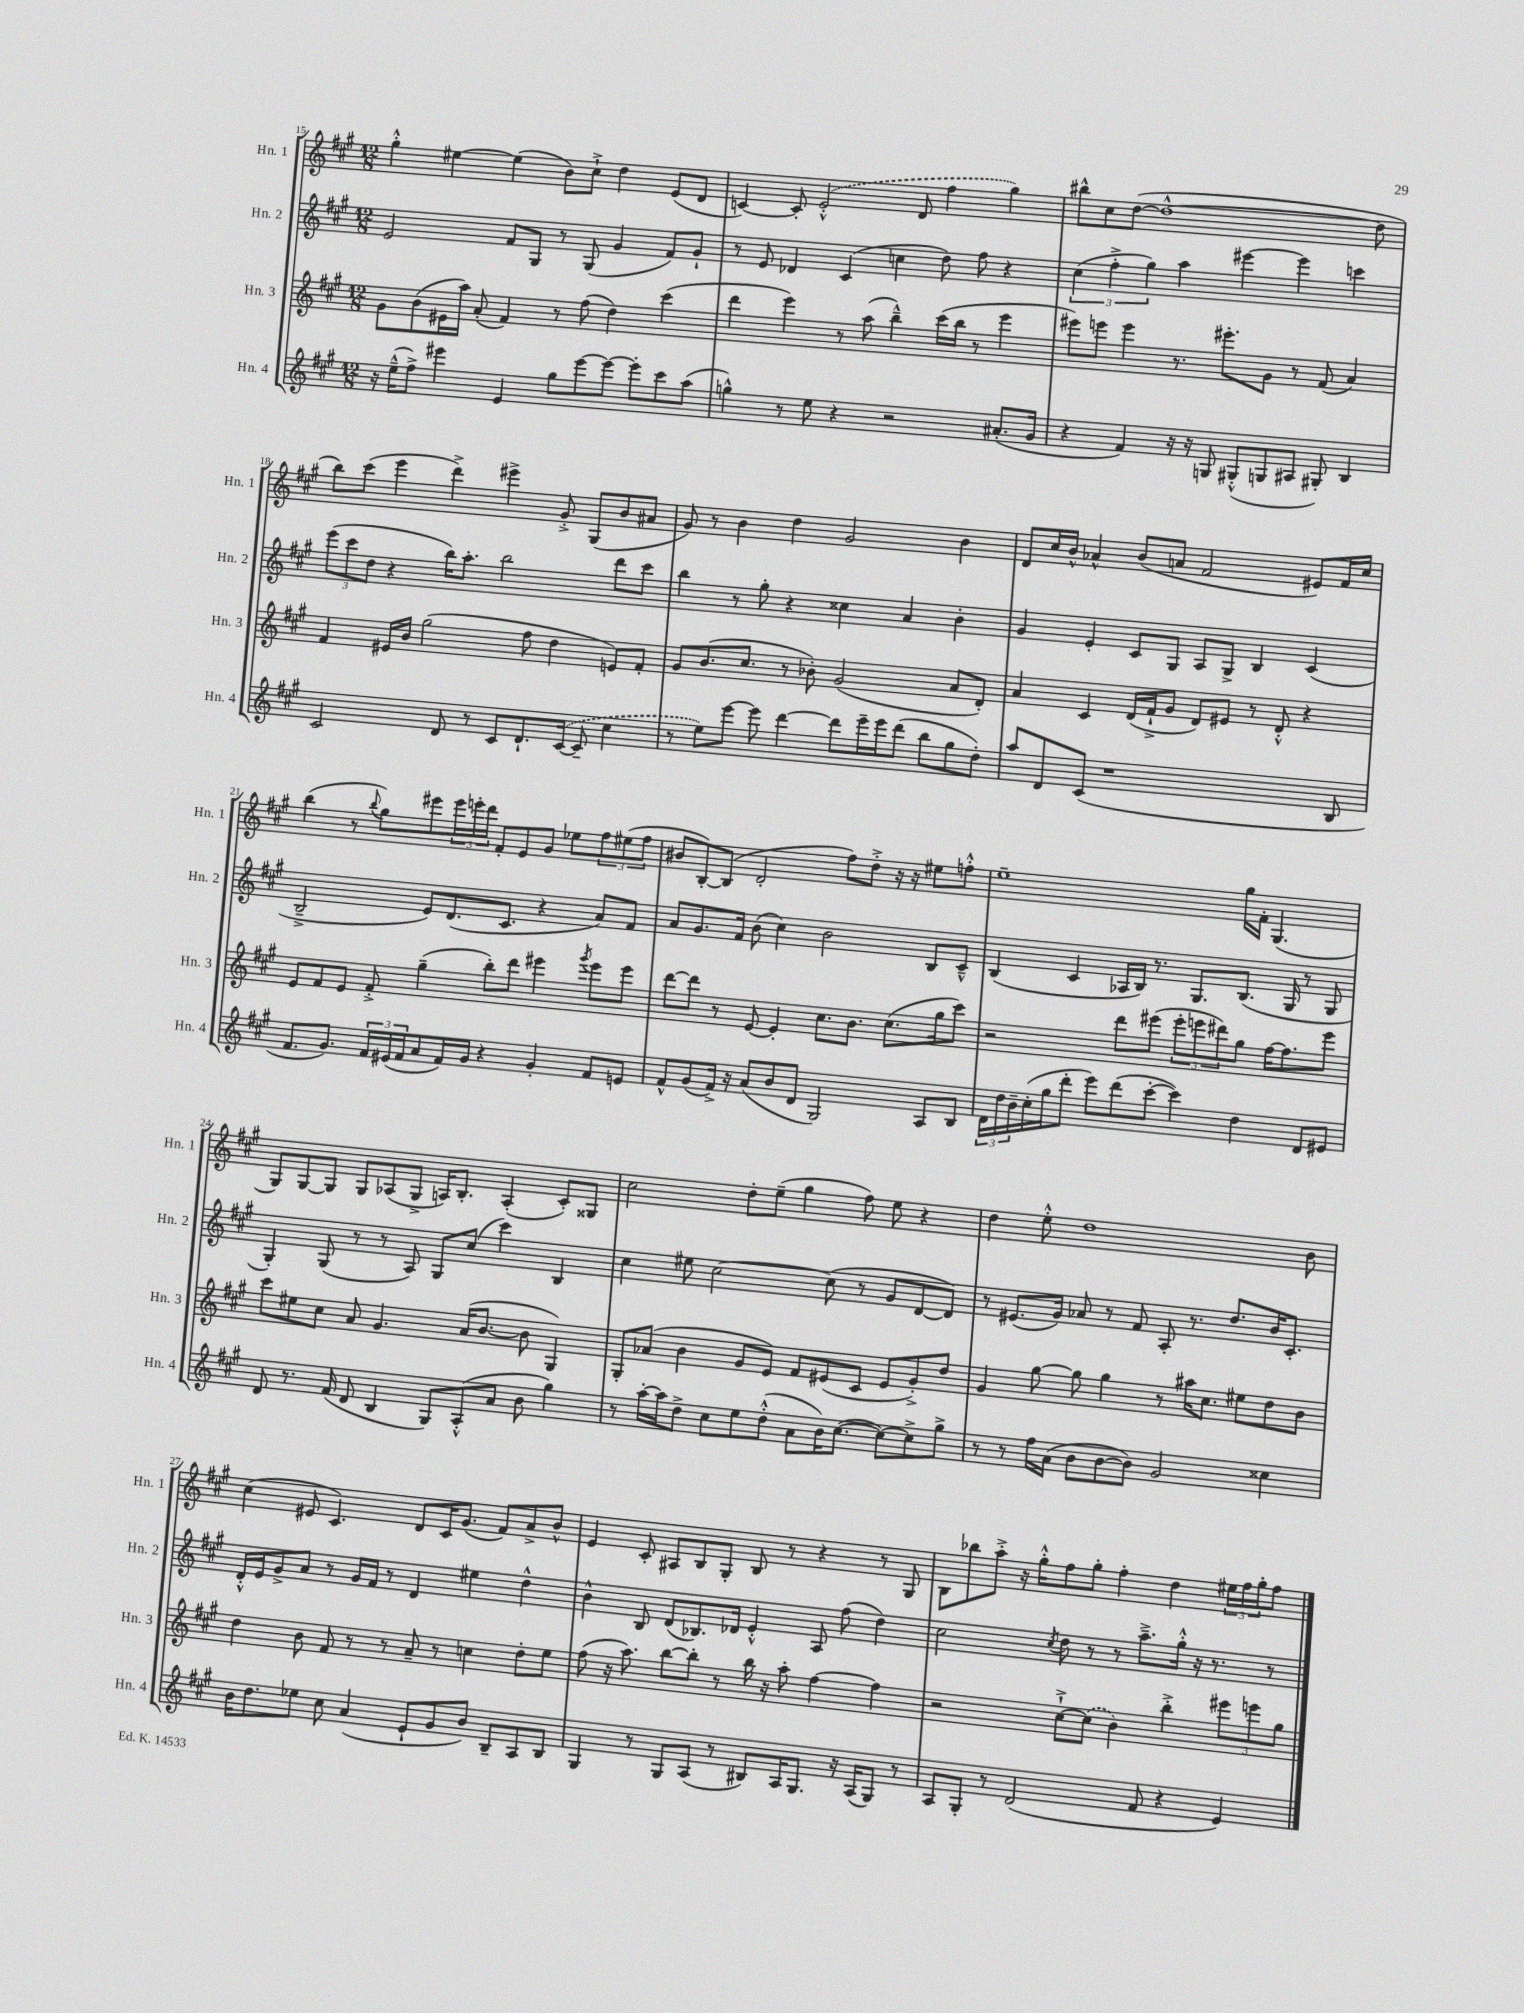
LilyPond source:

<<
\new StaffGroup <<
\new Staff = "s0" \with { instrumentName = "Hn. 1" shortInstrumentName = "Hn. 1" } {
    \clef treble \key a \major \numericTimeSignature \time 12/8
    gis''4-.-^ eis''4~ eis''4( b'8) cis''8-!-> d''4 e'8( d'8 |
    c'4~) c'8-. \once \slurDashed e'2-.-^( d'8 fis''4 gis''4) |
    bis''8-^ cis''8 d''8~( d''1~-^ d''8 |
    b''8) cis'''8( e'''4 d'''4->) eis'''4-> gis'8-.-> gis8( b'8 ais'8 |
    gis'8) r8 b'4 d''4 gis'2 b'4 |
    d'8 cis''16 b'16-^ aes'4-^ b'8( a'8 fis'2 eis'8) fis'16 cis''16 |
    b''4( r8 \appoggiatura { b''8 } gis''8) eis'''8 \tuplet 3/2 { eis'''16 e'''16-. d'''16 } fis'8-. e'8 gis'8 ees''8 \tuplet 3/2 { fis''8 eis''8( fis''8 } |
    bis'8 b8~-.) b8( d'2-. fis''8) d''8-.-> r16 r16 eis''8 f''8-.-^ |
    e''1-- gis''16 fis'16-. gis4.( |
    gis8) gis8~ gis8 gis8 aes8( gis8-> a16) b8.-. a4-.( cis'8-.) gisis8 |
    cis''2 d''8-. e''8--( gis''4 fis''8) e''8 r4 |
    d''4 e''8-.-^ d''1 b'8 |
    cis''4( eis'8 cis'4.) d'8 cis'16 gis'8.( fis'8) a'8-> b'8-^ |
    e'4 cis'8-. ais8 b8 gis8-. b8 r8 r4 r8 gis8 |
    b8 bes''8 a''8-.-> r16 gis''16-.-^ fis''8 gis''8-. fis''4-. d''4 \tuplet 3/2 { eis''16 fis''16 gis''16-. } fis''8 \bar "|." |
}
\new Staff = "s1" \with { instrumentName = "Hn. 2" shortInstrumentName = "Hn. 2" } {
    \clef treble \key a \major \numericTimeSignature \time 12/8
    e'2 fis'8 gis8 r8 gis8( gis'4 fis'8) gis'8-! |
    r8 e'8 des'4 cis'4( c''4 d''8) fis''8 r4 |
    \tuplet 3/2 { cis''4( fis''4-.-> gis''4) } a''4 eis'''4~ eis'''4 c'''4 |
    \tuplet 3/2 { e'''8( cis'''8 d''8 } r4 b''16) a''8.-. b''2 d'''8 cis'''8 |
    b''4 r8 gis''8-. r4 cisis''4 a'4 b'4-. |
    gis'4 e'4-. cis'8 gis8 a8 gis8-> b4 cis'4( |
    b2---> e'8) d'8.( cis'8. r4 a'8) fis'8 |
    a'8 gis'8. fis'16 b'8( cis''4) b'2 b8 cis'8---^ |
    b4( cis'4 aes16 b16) r8. gis8. b8.( gis16 r8 gis8 |
    gis4-.) gis8( r8 r8 a8) gis8 cis''8( cis'''4) b4 |
    cis''4 eis''8 cis''2~ cis''8( r8 gis'8 d'8~ d'8) |
    r8 eis'8.( gis'16) aes'8 r8 fis'8 a8-. r8. d''8. b'16 cis'8.-. |
    d'16-.-^ e'16 gis'8-> a'8 r8 gis'16 fis'16 r8 d'4 eis''4 d''4-^ |
    b'4-^ b8 d'8( bes8.) des'16 e'4-.-^ a8 fis''8( d''4) |
    cis''2 \acciaccatura { cis''8 } d''8 r8 r8 a''8.---> gis''16-.-^ r16 r8. r8 \bar "|." |
}
\new Staff = "s2" \with { instrumentName = "Hn. 3" shortInstrumentName = "Hn. 3" } {
    \clef treble \key a \major \numericTimeSignature \time 12/8
    gis'8 b'8( eis'16 a''16) a'8-.( fis'4) r8 fis''8( d''4) cis'''4( |
    d'''4 e'''4) r8 a''8( b''4---^) cis'''16( b''16 r8 e'''4 |
    eis'''8) e'''8 e'''4 r8. eis'''8.-. gis'8 r8 fis'8( a'4) |
    fis'4 eis'16 b'16 gis''2( fis''8 d''4 e'8) fis'8-. |
    gis'8 b'8.( cis''8. r8 bes'8-.) gis'2( a'8 d'8-.) |
    a'4 cis'4 d'16( fis'16-!-> gis'8 d'8) eis'8 r8 d'8-.-^ r4 |
    e'8 fis'8 e'8 fis'8-.-> gis''4--( b''8-.) d'''8 eis'''4 \acciaccatura { gis'''8 } eis'''8 eis'''8 |
    d'''8~ d'''8 r8 e'8~ e'4-. cis''8. b'8. cis''8.( gis''16 cis'''8) |
    r2 d'''8 eis'''8( \tuplet 3/2 { eis'''8-. e'''8 dis'''8) } gis''8 fis''16~ fis''8. e'''8 |
    cis'''8 eis''8 cis''8 a'8 gis'4. a'16( b'8.~ b'8 gis4) |
    gis8-. aes'8( b'4 gis'8 e'8) fis'8 eis'8( cis'8 eis'8 gis'8-.->) d''8 |
    gis'4 gis''8~ gis''8 gis''4 r8 ais''16 cis''8. eis''8 d''8 b'8 |
    d''4 b'8 fis'8 r8 r8 a'8-- r8 c''4 d''8-. e''8 |
    fis''8( r16 a''8.) b''8~ b''8-. r8 b''16 r16 a''8-. fis''4~ fis''4 |
    r2 cis''8~-!-> \once \slurDashed cis''8( b'4) b''4-.-> \tuplet 3/2 { eis'''8 e'''8 gis''8 } \bar "|." |
}
\new Staff = "s3" \with { instrumentName = "Hn. 4" shortInstrumentName = "Hn. 4" } {
    \clef treble \key a \major \numericTimeSignature \time 12/8
    r16 e''16---^( fis''8->) eis'''4 e'4 gis''8 eis'''8~ eis'''8~ eis'''8-. cis'''8 a''8( |
    g''4-^) r8 e''8 r4 r2 ais'8.-.( gis'16 |
    r4 fis'4) r16 r16 g8 gis8-.-^( g8 ais8 gis8-.) b4 |
    cis'2 d'8 r8 cis'8 d'8.-! \once \slurDashed cis'16~( cis'8-- cis''4 |
    r8 e''8) e'''8~ e'''8 d'''4~ d'''8 e'''16-- e'''16 d'''8( b''8 gis''8 d''8-.) |
    a''8 d'8 cis'8( r1 b8 |
    fis'8. gis'8.) \tuplet 3/2 { fis'16 eis'16( fis'16 } a'8 fis'16) gis'16 r4 gis'4-. fis'8 e'8 |
    fis'8-^ gis'8( fis'16->) r16 a'8( b'8 d'8 gis2) a8 b8 |
    \tuplet 3/2 { d'16 d''16 b'16-- } cis''16-.( gis''16 d'''8-. e'''8) d'''8( cis'''8~-. cis'''4) d''4 d'8 eis'8 |
    d'8 r8. fis'16( d'8 b4 gis8) a8-.-^( a'8 b'8 gis''4) |
    r8 a''16~-. a''16 d''8-> cis''8 e''8 d''8-.-^( a'8 b'16) cis''8.~( cis''8~) cis''8-> gis''8-> |
    r8 r8 fis''16 a'16( b'8 b'8~ b'8) gis'2 cisis''4 |
    b'16 d''8. ees''8 cis''8 a'4( e'8-! gis'8 b'8) b8-- a8 b8 |
    gis4 r8 gis8 a8( r8 bis8) a16 gis8. r16 a16( gis8) r8 |
    a8 gis8-. r8 d'2( fis'8 r4 e'4) \bar "|." |
}
>>
>>
\layout { \context { \Score currentBarNumber = #15 } }
